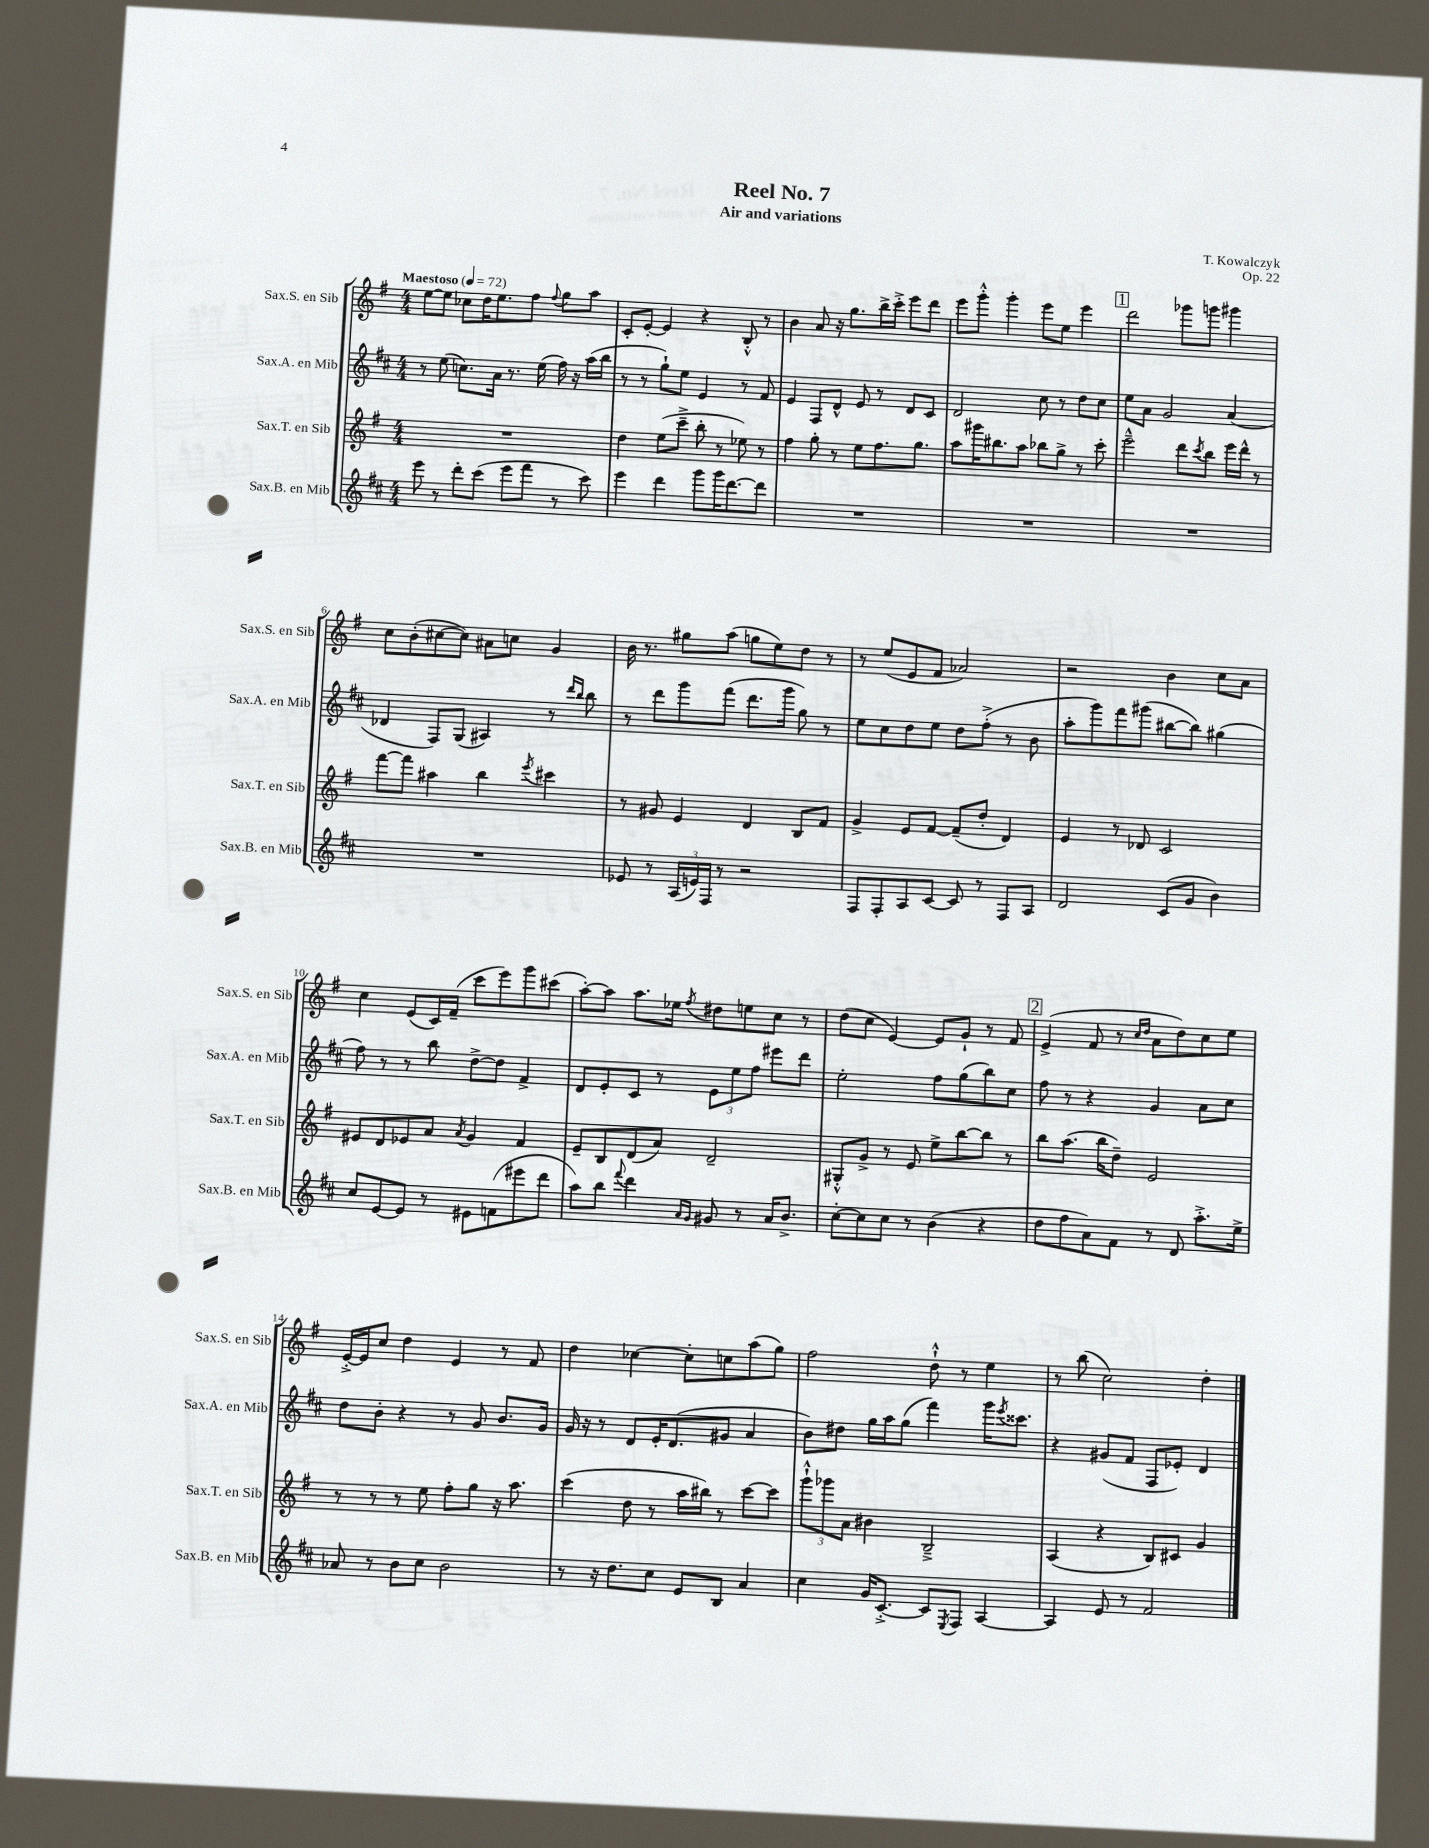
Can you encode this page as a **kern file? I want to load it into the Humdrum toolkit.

**kern	**kern	**kern	**kern
*staff4	*staff3	*staff2	*staff1
*clefG2	*clefG2	*clefG2	*clefG2
*k[f#c#]	*k[f#]	*k[f#c#]	*k[f#]
*M4/4	*M4/4	*M4/4	*M4/4
*MM72	*MM72	*MM72	*MM72
8eee	1r	8r	[8ee
8r	.	(8ee	8ee]
8ddd'	.	8.cc)	8cc-
(8ccc#	.	.	16dd
.	.	16a	8.ee
8eee	.	8.r	.
8fff#	.	.	8ff#
.	.	(16ee	.
.	.	.	8qqff#
8r	.	16ff#)	8gg
.	.	16r	.
8ccc#)	.	(16aa	8aa
.	.	16bb	.
=	=	=	=
4eee	4dd	8r	8c'
.	.	8r	[8e'
4ddd	(8ee	8gg`)	4e]
.	8ccc~^	8ee	.
8ggg	8bb'	4e	4r
16ggg	8r	.	.
[8.ddd	.	.	.
.	8ee-)	8r	8B'^^
8ddd]	8r	8f#	8r
=	=	=	=
1r	4ff#	4e	4b
.	8gg'	8F#	8a
.	8r	8d^^	16r
.	.	.	8.gg
.	8ee	8e	.
.	8.ff#	8r	16bb^
.	.	.	16ccc'^
.	.	8d	8eee
.	8.gg	.	.
.	.	8c#	8ddd
=	=	=	=
1r	8aa	2d	8eee
.	16ggg#	.	8ggg'^^
.	8.bb#	.	.
.	.	.	4ggg'
.	8aa	.	.
.	8bb-	8cc#	8eee
.	8gg^	8r	8ee
.	8r	8dd	4eee
.	8ccc'	8cc#	.
=	=	=	=
1r	2eee~^^	8ee	2ddd
.	.	8a	.
.	.	2g	.
.	8ddd	.	8ggg-
.	8qccc	.	.
.	8bb	.	8ggg
.	16eee	(4a	4ggg#
.	16ddd^^	.	.
.	8r	.	.
=	=	=	=
1r	[8fff#	4d-	8cc
.	8fff#]	.	(8b'
.	4aa#	8F#)	[8cc#
.	.	(8G	8cc#])
.	4bb	4A#)	8a#
.	.	.	8cc
.	8qeee	.	.
.	4ccc#	8r	4g
.	.	16qqddd	.
.	.	16qqbb	.
.	.	8bb	.
=	=	=	=
8e-	8r	8r	16b
.	.	.	8.r
8r	8g#	8ddd	.
(24A	4e	8ggg	8gg#
24e)	.	.	.
24F#	.	.	.
8r	.	(8fff#	(8aa
2r	4d	8.ddd	8gg
.	.	.	8ee)
.	.	16ggg	.
.	8B	8gg)	8dd
.	8f#	8r	8r
=	=	=	=
8F#	4g^	8ee	8r
8F#'	.	8cc#	(8ee
8A	8e	8dd	8e
[8c#	[8f#	8ee	8f#
8c#]	(8f#~]	8dd	2a-)
8r	8dd'	(8ff#'^	.
8F#	4d)	8r	.
8A	.	8b	.
=	=	=	=
2d	4e	8aa'	2r
.	.	8ggg)	.
.	8r	8fff#	.
.	8d-	(8ggg#	.
(8c#	2c	[8bb#	4b
8g	.	8bb#])	.
4b)	.	(4gg#	8cc
.	.	.	8a
=	=	=	=
8cc#	8e#	8ff#)	4cc
[8e	8d	8r	.
8e]	8e-	8r	(8e
8r	8a	8bb	16c)
.	.	.	(16f#~
.	8qa	.	.
8e#	4g	[8dd^	8ccc
(8f	.	8dd]	8eee)
8eee#	4f#	4f#^	8ggg
8ddd	.	.	(8ccc#
=	=	=	=
8aa)	8e~	8d	[8aa')
8bb	8B	8e'	8aa]
8qqfff#	.	.	.
4ddd	(8d	8c#	8.aa
.	8a)	8r	.
.	.	.	16ee-
16qqa	.	.	.
16qqg	.	.	8qff#
8g#	2d~	12e	8dd#
.	.	12ee	.
8r	.	.	8ee
.	.	12ff#	.
16a	.	8eee#	8cc
8.b^	.	.	.
.	.	8ddd	8r
=	=	=	=
[8cc#'	8G#'^^	2ee'	(8dd
8cc#]	8g^	.	8cc
8cc#	8r	.	[4e)
8r	8e	.	.
(4b	8ee^	8ff#	8e]
.	[8bb	(8gg	8g`
4r	8bb]	8bb)	8r
.	8r	8cc#	8f#
=	=	=	=
8dd	8bb	8ff#	(4e^
8ff#	(8.aa	8r	.
8a)	.	4r	8f#
.	16bb	.	.
8f#	8dd~)	.	8r
.	.	.	16qqcc
.	.	.	16qqdd
8r	2e	4g	8a
8d	.	.	8dd)
8.aa'^	.	8a	8cc
.	.	8cc#	8ee
16ee^	.	.	.
=	=	=	=
8a-	8r	8dd	[16e'^
.	.	.	16e]
8r	8r	8b'	8cc
8b	8r	4r	4dd
8cc#	8ee	.	.
2b	8ff#'	8r	4e
.	8gg	8g	.
.	16r	8.b	8r
.	8.aa	.	.
.	.	.	8f#
.	.	16g	.
=	=	=	=
8r	(4ccc	16g	4dd
.	.	16r	.
16r	.	8r	.
8.dd	.	.	.
.	8dd	8d	[4cc-
8cc#	8r	16e'	.
.	.	(8.d	.
8e	16aa	.	8cc-']
.	16bb#)	.	.
8B	8r	8g#	8cc
4a	[8ccc	4a	(8aa
.	8ccc]	.	8gg)
=	=	=	=
4cc#	12ggg`^^	8b)	2ff#
.	12ggg-	.	.
.	.	8dd#	.
.	12a	.	.
16g	4b#	16gg	.
[8.c#'^	.	16aa	.
.	.	(8gg	.
8c#]	2B~^	4fff#)	8dd`^^
8qE	.	.	.
8F#	.	.	8r
[4A	.	16ggg	4ee
.	.	8qeee	.
.	.	8.ccc##	.
=	=	=	=
4A]	(4A	4r	8r
.	.	.	(8bb
8e	4r	(8g#	2cc)
8r	.	8f#	.
2f#	8B)	8F#	.
.	8c#	8e-')	.
.	4g	4d	4dd'
==	==	==	==
*-	*-	*-	*-
